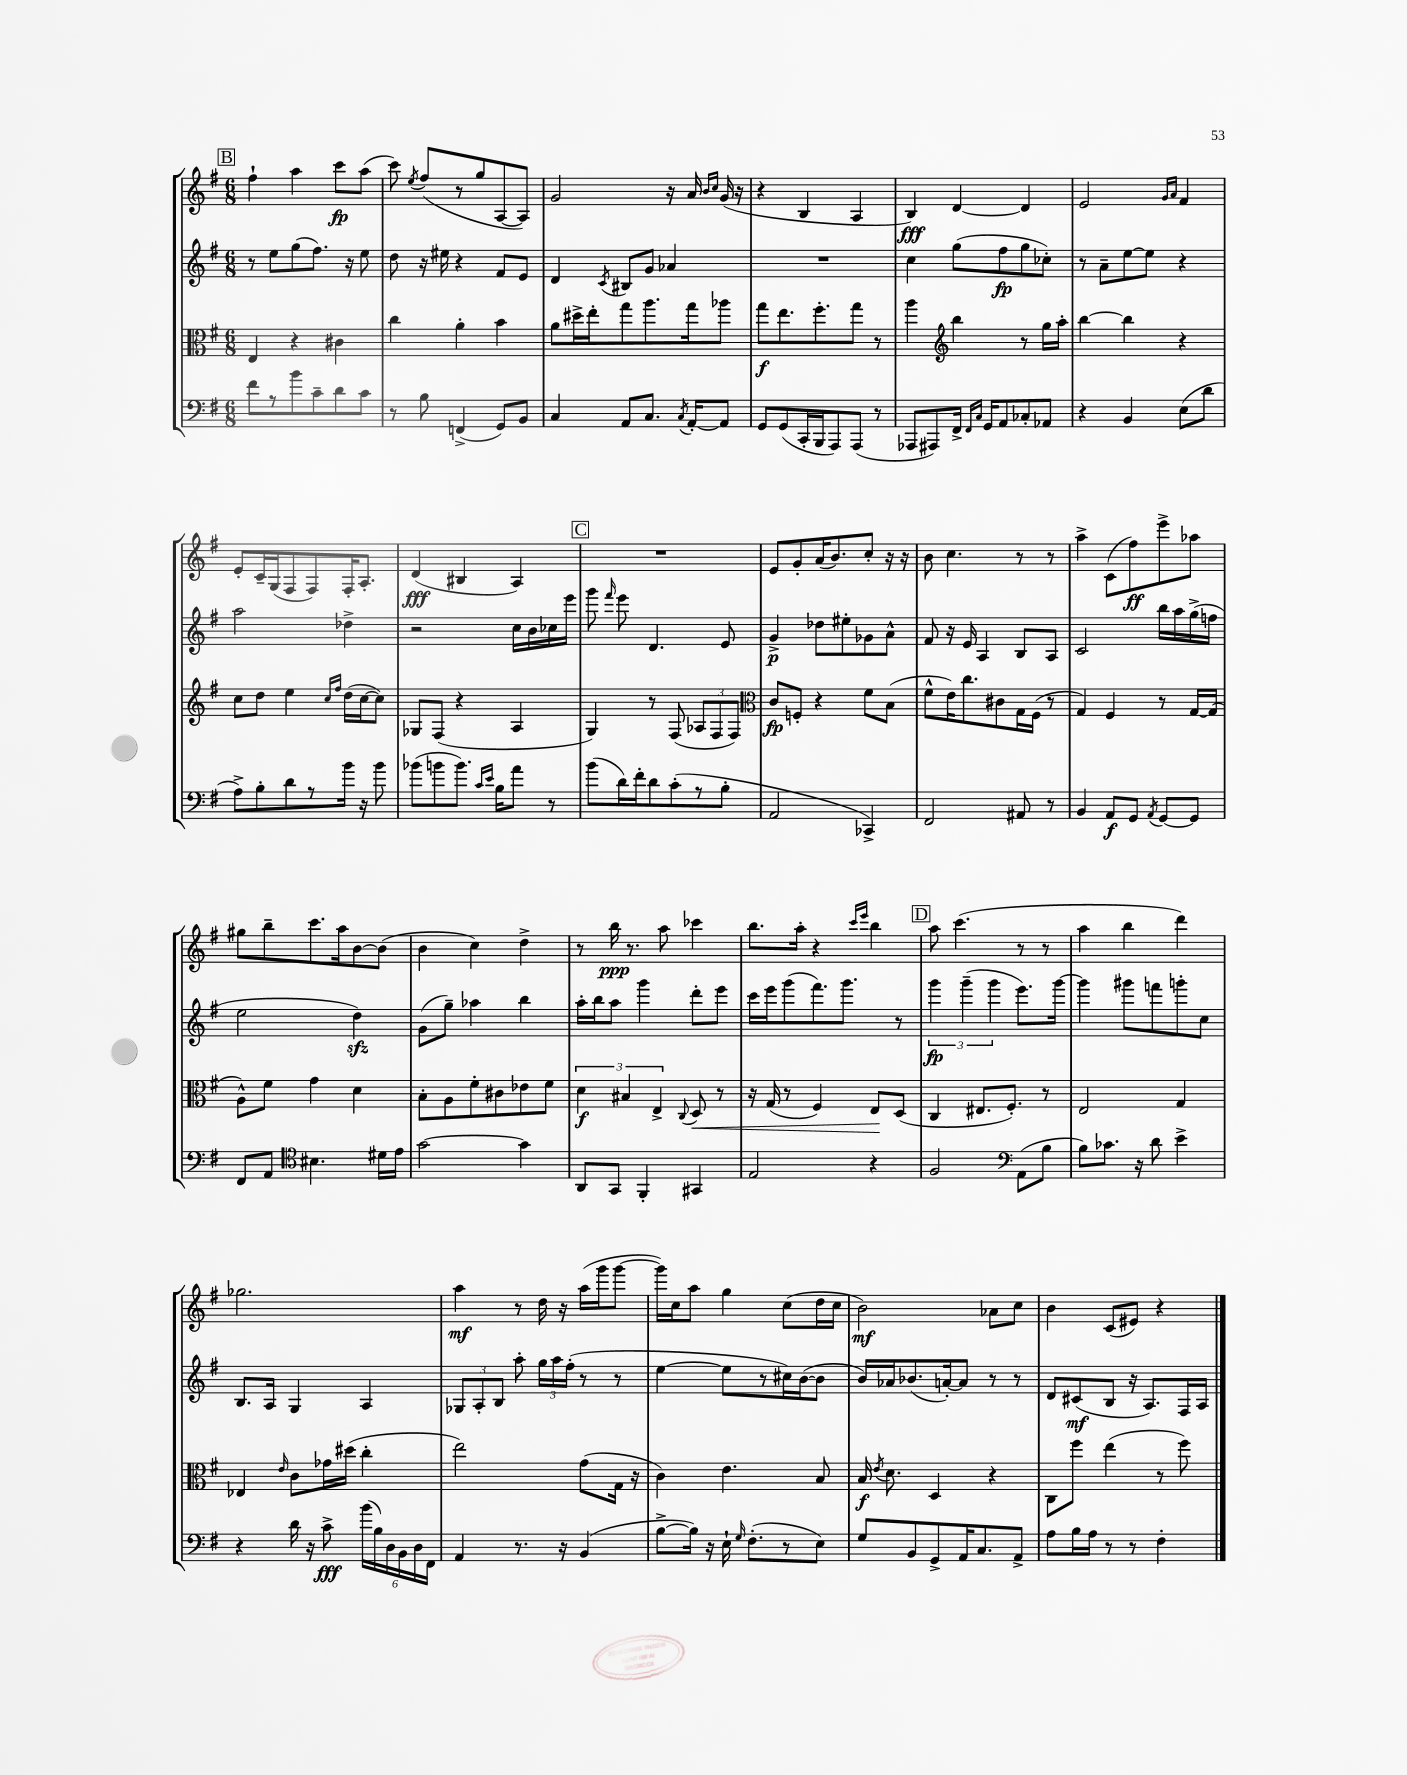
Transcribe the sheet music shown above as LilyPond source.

<<
\new StaffGroup <<
\new Staff = "s0" {
    \clef treble \key g \major \numericTimeSignature \time 6/8
    \autoBeamOff \mark \markup { \box "B" } fis''4-! a''4 c'''8[\fp a''8]( |
    c'''8) \acciaccatura { e''8 } fis''8[( r8 g''8 a8~ a8]) |
    g'2 r16 a'16 \grace { b'16[ c''16] } g'16( r16 |
    r4 b4 a4 |
    b4\fff) d'4~ d'4 |
    e'2 \grace { g'16[ a'16] } fis'4 |
    e'8[-. c'16-- g16( fis8 fis8) fis16-. a8.]-. |
    d'4\fff( bis4 a4) |
    \mark \markup { \box "C" } R2. |
    e'8[ g'8-. a'16( b'8.) c''8]-. r16 r16 |
    b'8 c''4. r8 r8 |
    a''4-> c'8[( fis''8\ff) e'''8-> aes''8] |
    gis''8[ b''8-- c'''8. a''16 b'8~ b'8]( |
    b'4 c''4) d''4-> |
    r8 b''16\ppp r8. a''8 ces'''4 |
    b''8.[ a''16]-. r4 \grace { c'''16[ e'''16] } b''4 |
    \mark \markup { \box "D" } a''8 c'''4.( r8 r8 |
    a''4 b''4 d'''4) |
    ges''2. |
    a''4\mf r8 d''16 r16 a''16[( g'''16 g'''8]~ |
    g'''16[) c''16 a''8] g''4 c''8[( d''16 c''16] |
    b'2\mf) aes'8[ c''8] |
    b'4 c'8[( eis'8]) r4 \bar "|." |
}
\new Staff = "s1" {
    \clef treble \key g \major \numericTimeSignature \time 6/8
    \autoBeamOff \mark \markup { \box "B" } r8 e''8[ g''8( fis''8.]) r16 e''8 |
    d''8 r16 eis''16 r4 fis'8[ e'8] |
    d'4 \acciaccatura { c'8 } bis8[ g'8] aes'4 |
    R2. |
    c''4 g''8[( fis''8\fp g''8 ces''8]-.) |
    r8 a'8[-- e''8~ e''8] r4 |
    a''2 des''4-> |
    r2 c''16[ b'16 ces''16 e'''16] |
    \mark \markup { \box "C" } g'''8 \grace { fis'''16 } e'''8 d'4. e'8 |
    g'4->\p des''8[ eis''8-. ges'8 a'8]-^ |
    fis'8 r16 e'16 a4 b8[ a8] |
    c'2 b''16[ a''16 g''16->( f''16] |
    e''2 d''4\sfz) |
    g'8[( g''8]--) aes''4 b''4 |
    a''16[-. b''16 a''8] g'''4 d'''8[-. e'''8] |
    c'''16[ e'''16 g'''8( fis'''8.) g'''8.] r8 |
    \mark \markup { \box "D" } \tuplet 3/2 { g'''4\fp g'''4--( g'''4 } e'''8.[) g'''16]~ |
    g'''4 gis'''8[ f'''8 g'''8-. c''8] |
    b8.[ a16] g4 a4 |
    \tuplet 3/2 { ges8[ a8-. b8] } a''8-. \tuplet 3/2 { g''16[ a''16 fis''16]-.( } r8 r8 |
    e''4~ e''8[ r8 cis''16) b'16~( b'8] |
    b'16[) aes'16 bes'8.( a'16~-.) a'8] r8 r8 |
    d'8[ cis'8\mf( b8] r16 a8.[) fis16 a16] \bar "|." |
}
\new Staff = "s2" {
    \clef alto \key g \major \numericTimeSignature \time 6/8
    \autoBeamOff \mark \markup { \box "B" } e4 r4 cis'4 |
    c''4 a'4-. b'4 |
    a'8[ dis''16-> e''16-. g''8 a''8. g''16 aes''8] |
    g''8[\f e''8. fis''8.-. g''8] r8 |
    a''4 \clef treble b''4 r8 g''16[ a''16]-. |
    b''4~ b''4 r4 |
    c''8[ d''8] e''4 \grace { c''16[ fis''16] } d''16[( c''16~ c''8]) |
    ges8[ fis8]( r4 a4 |
    \mark \markup { \box "C" } g4) r8 fis8( \tuplet 3/2 { aes8[ fis8 fis8]) } |
    \clef alto c'8[\fp f8]-. r4 fis'8[ b8]( |
    fis'8[-^ e'16) c''8. cis'8 g16 fis16]( r8 |
    g4) fis4 r8 g16[~ g16]( |
    a8[-^) fis'8] g'4 d'4 |
    b8[-. a8 fis'8-. cis'8 ees'8 fis'8] |
    \tuplet 3/2 { d'4\f bis4 e4-> } \appoggiatura { c8 } d8\< r8 |
    r16 g16( r8 fis4) e8[\! d8]( |
    \mark \markup { \box "D" } c4 eis8.[ fis8.]-.) r8 |
    e2 g4 |
    ees4 \grace { e'16 } c'8[ ges'16 dis''16]( c''4-. |
    e''2) g'8[( g16] r16 |
    c'4) e'4. b8 |
    b16\f \acciaccatura { e'8 } d'8. d4 r4 |
    c8[ fis''8] e''4( r8 fis''8) \bar "|." |
}
\new Staff = "s3" {
    \clef bass \key g \major \numericTimeSignature \time 6/8
    \autoBeamOff \mark \markup { \box "B" } fis'8[ r8 b'8 c'8-- d'8 c'8] |
    r8 b8 f,4->( g,8[) b,8] |
    c4 a,8[ c8.] \acciaccatura { c8 } a,16[~-. a,8] |
    g,8[ g,8( c,16-. b,,16 a,,8) a,,8]( r8 |
    aes,,8[ ais,,8) fis,16]-> \grace { fis,16[ c16] } g,16[ a,8 ces8-. aes,8] |
    r4 b,4 e8[( d'8] |
    a8[->) b8-. d'8 r8 b'16] r16 b'8 |
    bes'8[( b'8 b'8.]) \grace { c'16[ e'16] } b16[ a'8] r8 |
    \mark \markup { \box "C" } b'8[( d'16) fis'16-. d'8 c'8-.( r8 b8]-. |
    a,2 ces,4->) |
    fis,2 ais,8 r8 |
    b,4 a,8[\f g,8] \acciaccatura { a,8 } g,8[~ g,8] |
    fis,8[ a,8] \clef tenor bis4. dis'16[ e'16] |
    g'2~ g'4 |
    a,8[ g,8] fis,4-. gis,4 |
    e2 r4 |
    \mark \markup { \box "D" } fis2 \clef bass a,8[( b8] |
    b8[) ces'8.] r16 d'8 e'4-> |
    r4 d'16 r16 c'8->\fff \tuplet 6/4 { b'16[( b16) d16 b,16 d16 fis,16] } |
    a,4 r8. r16 b,4( |
    b8[~-> b16]) r16 e16-! \grace { g16 } fis8.[-.( r8 e8]) |
    g8[ b,8 g,8-> a,16 c8. a,8]-> |
    a8[ b16 a16] r8 r8 fis4-. \bar "|." |
}
>>
>>
\layout { \context { \Score \remove "Bar_number_engraver" } }
